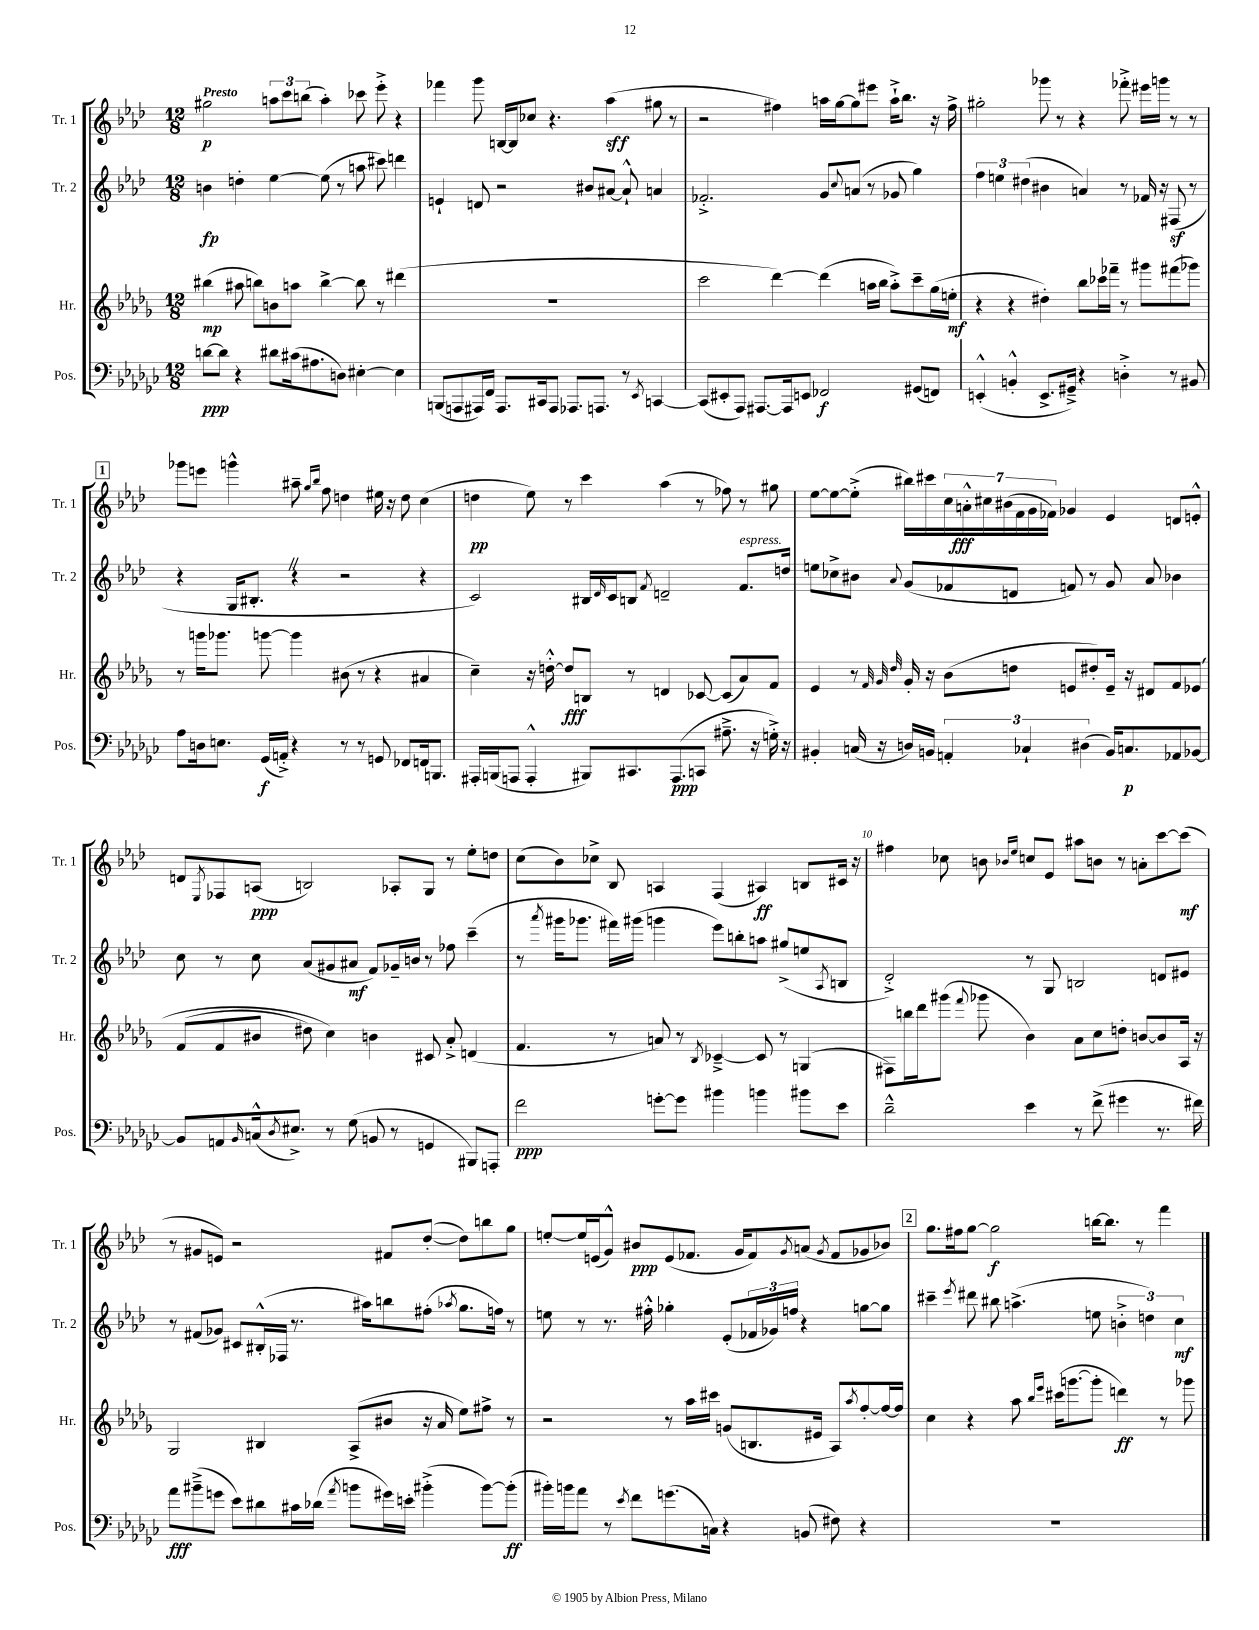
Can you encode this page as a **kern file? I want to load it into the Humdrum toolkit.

**kern	**dynam	**kern	**dynam	**kern	**dynam	**kern	**dynam
*part4	*part4	*part3	*part3	*part2	*part2	*part1	*part1
*staff4	*staff4	*staff3	*staff3	*staff2	*staff2	*staff1	*staff1
*I"Pos.	*	*I"Hr.	*	*I"Tr. 2	*	*I"Tr. 1	*
*I'Pos.	*	*I'Hr.	*	*I'Tr. 2	*	*I'Tr. 1	*
*clefF4	*	*clefG2	*	*clefG2	*	*clefG2	*
*k[b-e-a-d-g-c-]	*	*k[b-e-a-d-g-]	*	*k[b-e-a-d-]	*	*k[b-e-a-d-]	*
*M12/8	*	*M12/8	*	*M12/8	*	*M12/8	*
=1	=1	=1	=1	=1	=1	=1	=1
!	!	!	!	!	!	!LO:TX:a:B:t=Presto	!
[8dn\L	ppp	(4bb#X\	mp	4bn\	fp	2gg#X\	p
8d\J]	.	.	.	.	.	.	.
4r	.	8aa#X\	.	4ddn'\	.	.	.
.	.	8bbn\L)	.	.	.	.	.
8d#X\L	.	8bn\	.	[4ee-\	.	12aan\L	.
.	.	.	.	.	.	12ccc\	.
(16c#X\k	.	8aan\J	.	.	.	.	.
.	.	.	.	.	.	(12bbn\J	.
8.A#X\	.	.	.	.	.	.	.
.	.	[4bb^\	.	(8ee-\]	.	4aa'\)	.
8Dn\J)	.	.	.	8r	.	.	.
[4E#X'\	.	8bb\]	.	8aan\	.	8ccc-X\	.
.	.	8r	.	8ccc#X\)	.	8eee-'^\	.
4E#\]	.	(4ddd#X\	.	4dddn\	.	4r	.
=2	=2	=2	=2	=2	=2	=2	=2
(8BBBn/L	.	1.r	.	4en`/	.	4fff-X\	.
8AAAn/	.	.	.	.	.	.	.
16AAA#X/L)	.	.	.	8dn/	.	8ggg\	.
16FF/JJ	.	.	.	.	.	.	.
8.AAA#/L	.	.	.	2r	.	[16Bn/LL	.
.	.	.	.	.	.	16B/J]	.
.	.	.	.	.	.	8cc-X/J	.
16CC#X/k	.	.	.	.	.	.	.
8AAA#/J	.	.	.	.	.	4.r	.
8.AAA-X/L	.	.	.	.	.	.	.
.	.	.	.	8b#X/L	.	.	.
8.AAAn/J	.	.	.	.	.	.	.
.	.	.	.	[8a#X/J	.	(4aa-\	sff
8r	.	.	.	8a#`^^/]	.	.	.
8qEE-/	.	.	.	.	.	.	.
[4CCn/	.	.	.	4an/	.	8gg#X\	.
.	.	.	.	.	.	8r	.
=3	=3	=3	=3	=3	=3	=3	=3
(8CC/L]	.	2ccc\	.	2.f-X'^/	.	2r	.
8EE#X'/	.	.	.	.	.	.	.
8AAA-/J)	.	.	.	.	.	.	.
[8.AAA#X/L	.	.	.	.	.	.	.
.	.	[4ddd-\)	.	.	.	4ff#X\)	.
16AAA#/k]	.	.	.	.	.	.	.
8EEn/J	.	.	.	.	.	.	.
2FF-X/	f	(4ddd-\]	.	8g/L	.	16aan\LL	.
.	.	.	.	.	.	[16gg\J	.
.	.	.	.	8qqcc/	.	.	.
.	.	.	.	(8an/J	.	8gg\]	.
.	.	16aan\LL	.	8r	.	8eee#X\J	.
.	.	16bb-\JJ	.	.	.	.	.
.	.	8aa'^\L)	.	8g-X/	.	16aa`^\KL	.
.	.	.	.	.	.	8.bb-\J	.
(8GG#X/L	.	8ccc~\	.	4gg\)	.	.	.
8FFn/J)	.	(16gg-\L	.	.	.	16r	.
.	.	16een'\JJ	mf	.	.	16ff#^\	.
=4	=4	=4	=4	=4	=4	=4	=4
(4EEn'^^/	.	4r	.	6ff\	.	2gg#X'\	.
.	.	.	.	6een\	.	.	.
4BBn'^^/	.	4r	.	.	.	.	.
.	.	.	.	(6dd#X\	.	.	.
8.EE^/L	.	4dd#X'\)	.	4b#X\	.	8ggg-X\	.
.	.	.	.	.	.	8r	.
16GG#X~^/Jk)	.	.	.	.	.	.	.
4r	.	8bb-\L	.	4an/)	.	4r	.
.	.	16ccc-X\L	.	.	.	.	.
.	.	16fff-X~\JJ	.	.	.	.	.
4Dn'^\	.	8r	.	8r	.	8fff-X'^\	.
.	.	8ggg#X\L	.	16f-X/	.	16eee#X\LL	.
.	.	.	.	16r	.	16gggn\JJ	.
8r	.	(8fff#X\	.	(8F#Xz/	.	8r	.
8BB#X/	.	8ggg-X\J)	.	8r	.	8r	.
!!LO:LB:g=z
!!LO:REH:place=s1:t=1
=5	=5	=5	=5	=5	=5	=5	=5
8A-\L	.	8r	.	4r	.	8ggg-X\L	.
16Dn\k	.	16gggn\KL	.	.	.	8eeen\J	.
8.En\J	.	8.ggg-X\J	.	.	.	.	.
.	.	.	.	16G/KL	.	4gggn^^\	.
.	.	.	.	8.B#X'Z/J	.	.	.
(16GG-/LL	f	[8gggn\	.	.	.	.	.
16AAn'^/JJ)	.	.	.	.	.	.	.
4r	.	4ggg\]	.	4r	.	8aa#X~\	.
.	.	.	.	.	.	16qqgg/LL	.
.	.	.	.	.	.	16qqbb-/JJ	.
.	.	.	.	.	.	8ff\	.
8r	.	(8b#X\	.	2r	.	4ddn\	.
8r	.	8r	.	.	.	.	.
8GGn/	.	4r	.	.	.	16ee#X\	.
.	.	.	.	.	.	16r	.
8FF-X/L	.	.	.	.	.	8dd\	.
16FFn/k	.	4a#X/	.	4r	.	(4cc\	.
8.BBBn/J	.	.	.	.	.	.	.
=6	=6	=6	=6	=6	=6	=6	=6
16AAA#X'/LL	.	4cc~\)	.	2c/)	.	4ddn\	pp
(16BBBn/J	.	.	.	.	.	.	.
8AAAn/J	.	.	.	.	.	.	.
4AAA'^^/	.	16r	.	.	.	8ee-\)	.
.	.	[16ddn'^^\	.	.	.	.	.
.	.	8dd/L]	fff	.	.	8r	.
8BBB#X/L)	.	8Bn/J	.	16B#X/LL	.	4ccc\	.
.	.	.	.	16qqd-/	.	.	.
.	.	.	.	16c/J	.	.	.
8.CC#X/	.	8r	.	8Bn/J	.	.	.
.	.	.	.	8qf/	.	.	.
.	.	4dn/	.	2dn~/	.	(4aa-\	.
(8.AAA/	ppp	.	.	.	.	.	.
8CCn/J	.	[8c-X/	.	.	.	8r	.
8.A#X~^\	.	(8c-/L]	.	.	.	8ff-X\)	.
!	!	!	!	!LO:TX:a:i:t=espress.	!	!	!
.	.	8a-/)	.	8.f/L	.	8r	.
16r	.	.	.	.	.	.	.
16Gn'^\)	.	8f/J	.	.	.	8gg#X\	.
16r	.	.	.	16ddn/Jk	.	.	.
=7	=7	=7	=7	=7	=7	=7	=7
4BB#X'/	.	4e-/	.	8een\L	.	[8ee-\L	.
.	.	.	.	8cc-X^\	.	8ee-\_	.
(16Cn/	.	8r	.	8b#X\J	.	(8ee-'^\J]	.
16r	.	.	.	.	.	.	.
.	.	32qqf/	.	.	.	.	.
.	.	32qqg-/	.	.	.	.	.
.	.	32qqdd-/	.	8qqa-/	.	.	.
16Dn/LL)	.	16g-'/	.	(8g/L	.	16bb#X\LL)	.
16BBn/JJ	.	16r	.	.	.	16ccc#X\	.
6AAn'/	.	(8b-\L	.	8f-X/	.	28cc\	.
.	.	.	.	.	.	28an'^^\	fff
.	.	.	.	.	.	28cc#X\	.
.	.	.	.	.	.	(28b#X\	.
.	.	8ddn\J	.	8dn/J	.	.	.
.	.	.	.	.	.	28f\	.
6C-X`/	.	.	.	.	.	.	.
.	.	.	.	.	.	28g\	.
.	.	.	.	.	.	28f-X\JJ)	.
.	.	8en/L	.	8fn/)	.	4g-X/	.
(6D#X\	.	.	.	.	.	.	.
.	.	8dd#X'/)	.	8r	.	.	.
16BB/KL)	.	16e~/Jk	.	8g/	.	4e-/	.
8.Cn/	p	16r	.	.	.	.	.
.	.	8d#X/L	.	8a-/	.	.	.
8AA-X/	.	8f/	.	4b-X\	.	8dn/L	.
[8BB-X/J	.	(8e-X/J	.	.	.	8en'^^/J	.
!!LO:LB:g=z
=8	=8	=8	=8	=8	=8	=8	=8
8BB-/L]	.	(8f/L	.	8cc\	.	8dn/L	.
.	.	.	.	.	.	8qE-/	.
8AAn/	.	8f/	.	8r	.	8F-X/	.
16qqBB-/	.	.	.	.	.	.	.
(16Cn^^/k	.	8b#X/J	.	8cc\	.	(8An/J	ppp
8qD-/	.	.	.	.	.	.	.
8.E#X^/J)	.	.	.	.	.	.	.
.	.	8dd#X\)	.	(8a-/L	.	2Bn/)	.
8r	.	4cc\)	.	8g#X/	.	.	.
(8G-\	.	.	.	8a#X/J	mf	.	.
8BBn/	.	4bn\	.	8f/L)	.	.	.
8r	.	.	.	16g-X~/L	.	8A-X'/L	.
.	.	.	.	16bn/JJ	.	.	.
4GGn/	.	8c#X/	.	8r	.	8G/J	.
.	.	8a-'^/	.	8ff-X\	.	8r	.
8BBB#X/L)	.	(4dn/	.	(4ccc~\	.	8ee-'\L	.
8AAAn'/J	.	.	.	.	.	8ddn\J	.
=9	=9	=9	=9	=9	=9	=9	=9
2f\	ppp	4.f/	.	8r	.	(8cc\L	.
.	.	.	.	8qaaa-/	.	.	.
.	.	.	.	16ggg#X\KL	.	8b-\)	.
.	.	.	.	8.ggg-X\J	.	.	.
.	.	.	.	.	.	8cc-X^\J	.
.	.	8r	.	16fff#X\LL)	.	8B-/	.
.	.	.	.	(16ggg#X\JJ	.	.	.
[8gn'\L	.	8an/)	.	4gggn\	.	4An/	.
8g\J]	.	8r	.	.	.	.	.
.	.	8qB-/	.	.	.	.	.
4b#X\	.	[4c-X~^/	.	8eee-\L)	.	(4F/	.
.	.	.	.	8bbn'\	.	.	.
4bn\	.	8c-/]	.	8aan\J	.	4A#X/)	ff
.	.	8r	.	(8gg#X^/L	.	.	.
8b#X\L	.	(4Gn/	.	8een/	.	8Bn/L	.
.	.	.	.	8qA-/	.	.	.
8e-\J	.	.	.	8Bn/J	.	16c#X/Jk	.
.	.	.	.	.	.	16r	.
=10	=10	=10	=10	=10	=10	=10	=10
2d-~^^\	.	8F#X\L)	.	2d-'^/)	.	4ff#X\	.
.	.	16bbn\L	.	.	.	.	.
.	.	16ddd-\J	.	.	.	.	.
.	.	(8ggg#X\J	.	.	.	8cc-X\	.
.	.	8qqfff/	.	.	.	.	.
.	.	8ggg-X\	.	.	.	8bn\	.
.	.	.	.	.	.	16qqb-X/LL	.
.	.	.	.	.	.	16qqee-/JJ	.
4e-\	.	4b-\)	.	8r	.	8ccn/L	.
.	.	.	.	8G/	.	8e-/J	.
8r	.	8a-\L	.	2Bn/	.	8aa#X\L	.
(8f^\	.	8cc\	.	.	.	8bn\J	.
4g#X\	.	8ddn'\J	.	.	.	8r	.
.	.	[8bn/L	.	.	.	8an'\L	.
8.r	.	8b/]	.	8dn/L	.	[8ccc\	.
.	.	16A-/Jk	.	8e#X/J	.	(8ccc\J]	mf
16f#X\)	.	16r	.	.	.	.	.
!!LO:LB:g=z
=11	=11	=11	=11	=11	=11	=11	=11
8a-\L	fff	2G-/	.	8r	.	8r	.
(8b#X~^\	.	.	.	(8f#X/L	.	8g#X/L	.
8gn\J	.	.	.	8g-X/J)	.	8en/J)	.
8e-\L)	.	.	.	8c#X/L	.	2r	.
8d#X\	.	4B#X/	.	(16B#X'^^/L	.	.	.
.	.	.	.	16F-X/JJ	.	.	.
16c#X\L	.	.	.	8.r	.	.	.
(16d-X\JJ	.	.	.	.	.	.	.
8qa-/	.	.	.	.	.	.	.
8bn\L	.	(8A-^/L	.	.	.	.	.
.	.	.	.	16aa#X\KL)	.	.	.
16g#X\L)	.	8b#X/J	.	8bbn\	.	8f#X/L	.
16en'\JJ	.	.	.	.	.	.	.
(4b#X'^\	.	16r	.	(8ff#X'\J	.	([8dd-'/J	.
.	.	16a-/	.	.	.	.	.
.	.	.	.	8qaa-X/	.	.	.
.	.	8ee-\L)	.	8.gg\L	.	8dd-\L])	.
[8b#\L)	.	8ff#X^\J	.	.	.	8bbn\	.
.	.	.	.	16ffn\Jk)	.	.	.
(8b#'\J]	ff	8r	.	8r	.	8gg\J	.
=12	=12	=12	=12	=12	=12	=12	=12
16b#X'\LL)	.	2r	.	8een\	.	[8een'/L	.
16bn\J	.	.	.	.	.	.	.
8a-\J	.	.	.	8r	.	16ee/L]	.
.	.	.	.	.	.	(16en/J	.
8r	.	.	.	8.r	.	8g^^/J)	.
8qe-/	.	.	.	.	.	.	.
8f\L	.	.	.	.	.	8b#X/L	ppp
.	.	.	.	16ff#X'^^\	.	.	.
(8.gn\	.	8r	.	4gg-X'\	.	(8e/	.
.	.	16aa-\LL	.	.	.	8.f-X/J	.
16Cn\Jk)	.	16ccc#X\JJ	.	.	.	.	.
4r	.	(8gn/L	.	(8e-'/L	.	.	.
.	.	.	.	.	.	16g/KL	.
.	.	8.Bn/	.	24f-X/L	.	8f-/)	.
.	.	.	.	24g-X/)	.	.	.
.	.	.	.	24ffn/JJ	.	.	.
.	.	.	.	.	.	8qg/	.
(8BBn/	.	.	.	4r	.	(8an/J	.
.	.	16e#X/Jk	.	.	.	.	.
.	.	.	.	.	.	8qg/	.
8F#X\)	.	8A-/L)	.	.	.	8f-/L	.
.	.	8qaa-/	.	.	.	.	.
4r	.	[8ff'/	.	[8ggn\L	.	8g-X/	.
.	.	16ff/L_	.	8gg\J]	.	8b-X/J)	.
.	.	16ff/JJ]	.	.	.	.	.
!!LO:REH:place=s1:t=2
=13	=13	=13	=13	=13	=13	=13	=13
1.r	.	4cc\	.	4ccc#X~\	.	8.gg\L	.
.	.	.	.	.	.	16ff#X\k	.
.	.	.	.	8qeee-/	.	.	.
.	.	4r	.	8ddd#X\	.	[8gg\J	.
.	.	.	.	8bb#X\	.	2gg\]	f
.	.	8aa-\	.	(4.aan^\	.	.	.
.	.	16qqbb-/LL	.	.	.	.	.
.	.	16qqeee-/JJ	.	.	.	.	.
.	.	(16ccc#X\KL	.	.	.	.	.
.	.	[8.gggn\	.	.	.	.	.
.	.	8ggg'\J]	.	8een\	.	[16bbn\KL	.
.	.	.	.	.	.	8.bb\J]	.
.	.	4dddn\)	ff	6bn'^\	.	.	.
.	.	.	.	.	.	8r	.
.	.	.	.	6ddn\)	.	.	.
.	.	8r	.	.	.	4fff\	.
.	.	.	.	6cc\	mf	.	.
.	.	8ggg-X\	.	.	.	.	.
==	==	==	==	==	==	==	==
*-	*-	*-	*-	*-	*-	*-	*-
